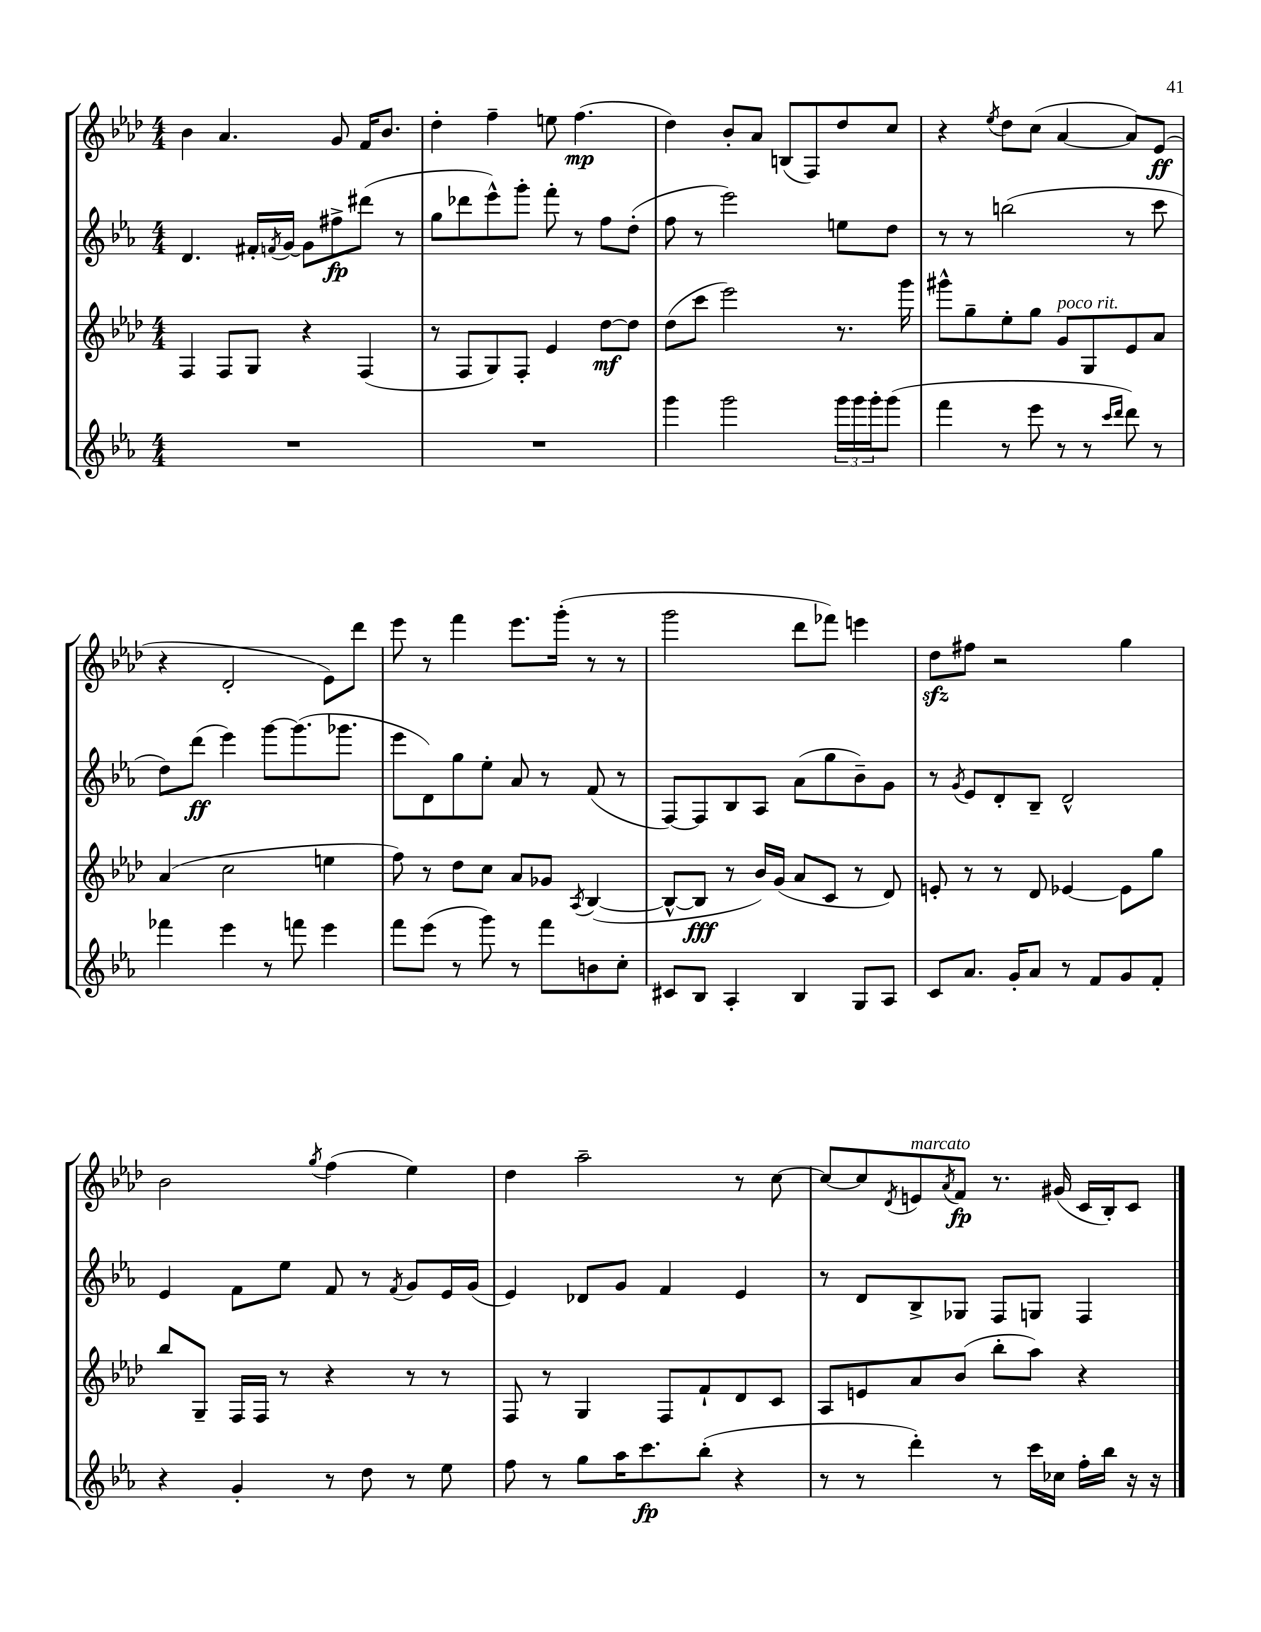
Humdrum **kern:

**kern	**dynam	**kern	**dynam	**kern	**dynam	**kern	**dynam
*part4	*part4	*part3	*part3	*part2	*part2	*part1	*part1
*staff4	*staff4	*staff3	*staff3	*staff2	*staff2	*staff1	*staff1
*clefG2	*	*clefG2	*	*clefG2	*	*clefG2	*
*k[b-e-a-]	*	*k[b-e-a-d-]	*	*k[b-e-a-]	*	*k[b-e-a-d-]	*
*M4/4	*	*M4/4	*	*M4/4	*	*M4/4	*
=85	=85	=85	=85	=85	=85	=85	=85
1r	.	4F/	.	4.d/	.	4b-\	.
.	.	8F/L	.	.	.	4.a-/	.
.	.	8G/J	.	16f#X'/LL	.	.	.
.	.	.	.	8qfn/	.	.	.
.	.	.	.	[16g/JJ	.	.	.
.	.	4r	.	8g\L]	.	.	.
.	.	.	.	8ff#X^\	fp	8g/	.
.	.	(4F/	.	(8ddd#X\J	.	16f/KL	.
.	.	.	.	.	.	8.b-/J	.
.	.	.	.	8r	.	.	.
=86	=86	=86	=86	=86	=86	=86	=86
1r	.	8r	.	8gg\L	.	4dd-'\	.
.	.	8F/L	.	8ddd-X\	.	.	.
.	.	8G/)	.	8eee-^^\)	.	4ff~\	.
.	.	8F'/J	.	8ggg'\J	.	.	.
.	.	4e-/	.	8fff'\	.	8een\	.
.	.	.	.	8r	.	(4.ff\	mp
.	.	[8dd-\L	mf	8ff\L	.	.	.
.	.	8dd-\J]	.	(8dd'\J	.	.	.
=87	=87	=87	=87	=87	=87	=87	=87
4ggg\	.	(8dd-\L	.	8ff\	.	4dd-\)	.
.	.	8ccc\J	.	8r	.	.	.
2ggg\	.	2eee-\)	.	2eee-\)	.	8b-'/L	.
.	.	.	.	.	.	8a-/J	.
.	.	.	.	.	.	(8Bn/L	.
.	.	.	.	.	.	8F/)	.
24ggg\LL	.	8.r	.	8een\L	.	8dd-/	.
24ggg\	.	.	.	.	.	.	.
24ggg'\J	.	.	.	.	.	.	.
(8ggg\J	.	.	.	8dd\J	.	8cc/J	.
.	.	16ggg\	.	.	.	.	.
=88	=88	=88	=88	=88	=88	=88	=88
4fff\	.	8ggg#X^^\L	.	8r	.	4r	.
.	.	8gg~\	.	8r	.	.	.
.	.	.	.	.	.	8qee-/	.
8r	.	8ee-'\	.	(2bbn\	.	8dd-\L	.
8eee-\	.	8gg\J	.	.	.	(8cc\J	.
!	!	!LO:TX:a:i:t=poco rit.	!	!	!	!	!
8r	.	8g/L	.	.	.	[4a-/	.
8r	.	8G/	.	.	.	.	.
16qqccc/LL	.	.	.	.	.	.	.
16qqddd/JJ	.	.	.	.	.	.	.
8ddd\)	.	8e-/	.	8r	.	8a-/L])	.
8r	.	8a-/J	.	8ccc\	.	(8e-/J	ff
!!LO:LB:g=z
=89	=89	=89	=89	=89	=89	=89	=89
4fff-X\	.	(4a-/	.	8dd\L)	.	4r	.
.	.	.	.	(8ddd\J	ff	.	.
4eee-\	.	2cc\	.	4eee-\)	.	2d-'/	.
8r	.	.	.	[8ggg\L	.	.	.
8fffn\	.	.	.	(8.ggg\]	.	.	.
4eee-\	.	4een\	.	.	.	8e-\L)	.
.	.	.	.	8.ggg-X\J	.	.	.
.	.	.	.	.	.	8ddd-\J	.
=90	=90	=90	=90	=90	=90	=90	=90
8fff\L	.	8ff\)	.	8eee-\L	.	8eee-\	.
(8eee-\J	.	8r	.	8d\)	.	8r	.
8r	.	8dd-\L	.	8gg\	.	4fff\	.
8ggg\)	.	8cc\J	.	8ee-'\J	.	.	.
8r	.	8a-/L	.	8a-/	.	8.eee-\L	.
8fff\L	.	8g-X/J	.	8r	.	.	.
.	.	.	.	.	.	(16ggg'\Jk	.
.	.	8qA-/	.	.	.	.	.
8bn\	.	([4B-/	.	(8f/	.	8r	.
8cc'\J	.	.	.	8r	.	8r	.
=91	=91	=91	=91	=91	=91	=91	=91
8c#X/L	.	8B-^^/L_	.	[8F/L)	.	2ggg\	.
8B-/J	.	8B-/J]	fff	8F/]	.	.	.
4A-'/	.	8r	.	8B-/	.	.	.
.	.	16b-/LL)	.	8A-/J	.	.	.
.	.	(16g/JJ	.	.	.	.	.
4B-/	.	8a-/L	.	(8a-\L	.	8ddd-\L	.
.	.	8c/J	.	8gg\	.	8fff-X\J)	.
8G/L	.	8r	.	8b-~\)	.	4eeen\	.
8A-/J	.	8d-/)	.	8g\J	.	.	.
=92	=92	=92	=92	=92	=92	=92	=92
8c/L	.	8en'/	.	8r	.	8dd-zz\L	.
.	.	.	.	8qg/	.	.	.
8.a-/J	.	8r	.	8e-/L	.	8ff#X\J	.
.	.	8r	.	8d'/	.	2r	.
16g'/KL	.	.	.	.	.	.	.
8a-/J	.	8d-/	.	8B-~/J	.	.	.
8r	.	[4e-X/	.	2d^^/	.	.	.
8f/L	.	.	.	.	.	.	.
8g/	.	8e-\L]	.	.	.	4gg\	.
8f'/J	.	8gg\J	.	.	.	.	.
!!LO:LB:g=z
=93	=93	=93	=93	=93	=93	=93	=93
4r	.	8bb-/L	.	4e-/	.	2b-\	.
.	.	8G~/J	.	.	.	.	.
4g'/	.	16F/LL	.	8f\L	.	.	.
.	.	16F/JJ	.	.	.	.	.
.	.	8r	.	8ee-\J	.	.	.
.	.	.	.	.	.	8qgg/	.
8r	.	4r	.	8f/	.	(4ff\	.
8dd\	.	.	.	8r	.	.	.
.	.	.	.	8qf/	.	.	.
8r	.	8r	.	8g/L	.	4ee-\)	.
8ee-\	.	8r	.	16e-/L	.	.	.
.	.	.	.	(16g/JJ	.	.	.
=94	=94	=94	=94	=94	=94	=94	=94
8ff\	.	8F/	.	4e-/)	.	4dd-\	.
8r	.	8r	.	.	.	.	.
8gg\L	.	4G/	.	8d-X/L	.	2aa-~\	.
16aa-\K	.	.	.	8g/J	.	.	.
8.ccc\	fp	.	.	.	.	.	.
.	.	8F/L	.	4f/	.	.	.
(8bb-'\J	.	8f`/	.	.	.	.	.
4r	.	8d-/	.	4e-/	.	8r	.
.	.	8c/J	.	.	.	[8cc\	.
=95	=95	=95	=95	=95	=95	=95	=95
8r	.	8A-/L	.	8r	.	8cc/L_	.
8r	.	8en/	.	8d/L	.	8cc/]	.
.	.	.	.	.	.	8qd-/	.
!	!	!	!	!	!	!LO:TX:a:i:t=marcato	!
4ddd'\)	.	8a-/	.	8B-^/	.	8en/	.
.	.	.	.	.	.	8qa-/	.
.	.	(8b-/J	.	8G-X/J	.	8f/J	fp
8r	.	8bb-'\L	.	8F/L	.	8.r	.
16ccc\LL	.	8aa-\J)	.	8Gn/J	.	.	.
16cc-X\JJ	.	.	.	.	.	(16g#X/	.
16ff'\LL	.	4r	.	4F/	.	16c/LL	.
16bb-\JJ	.	.	.	.	.	16B-'/J)	.
16r	.	.	.	.	.	8c/J	.
16r	.	.	.	.	.	.	.
==	==	==	==	==	==	==	==
*-	*-	*-	*-	*-	*-	*-	*-
